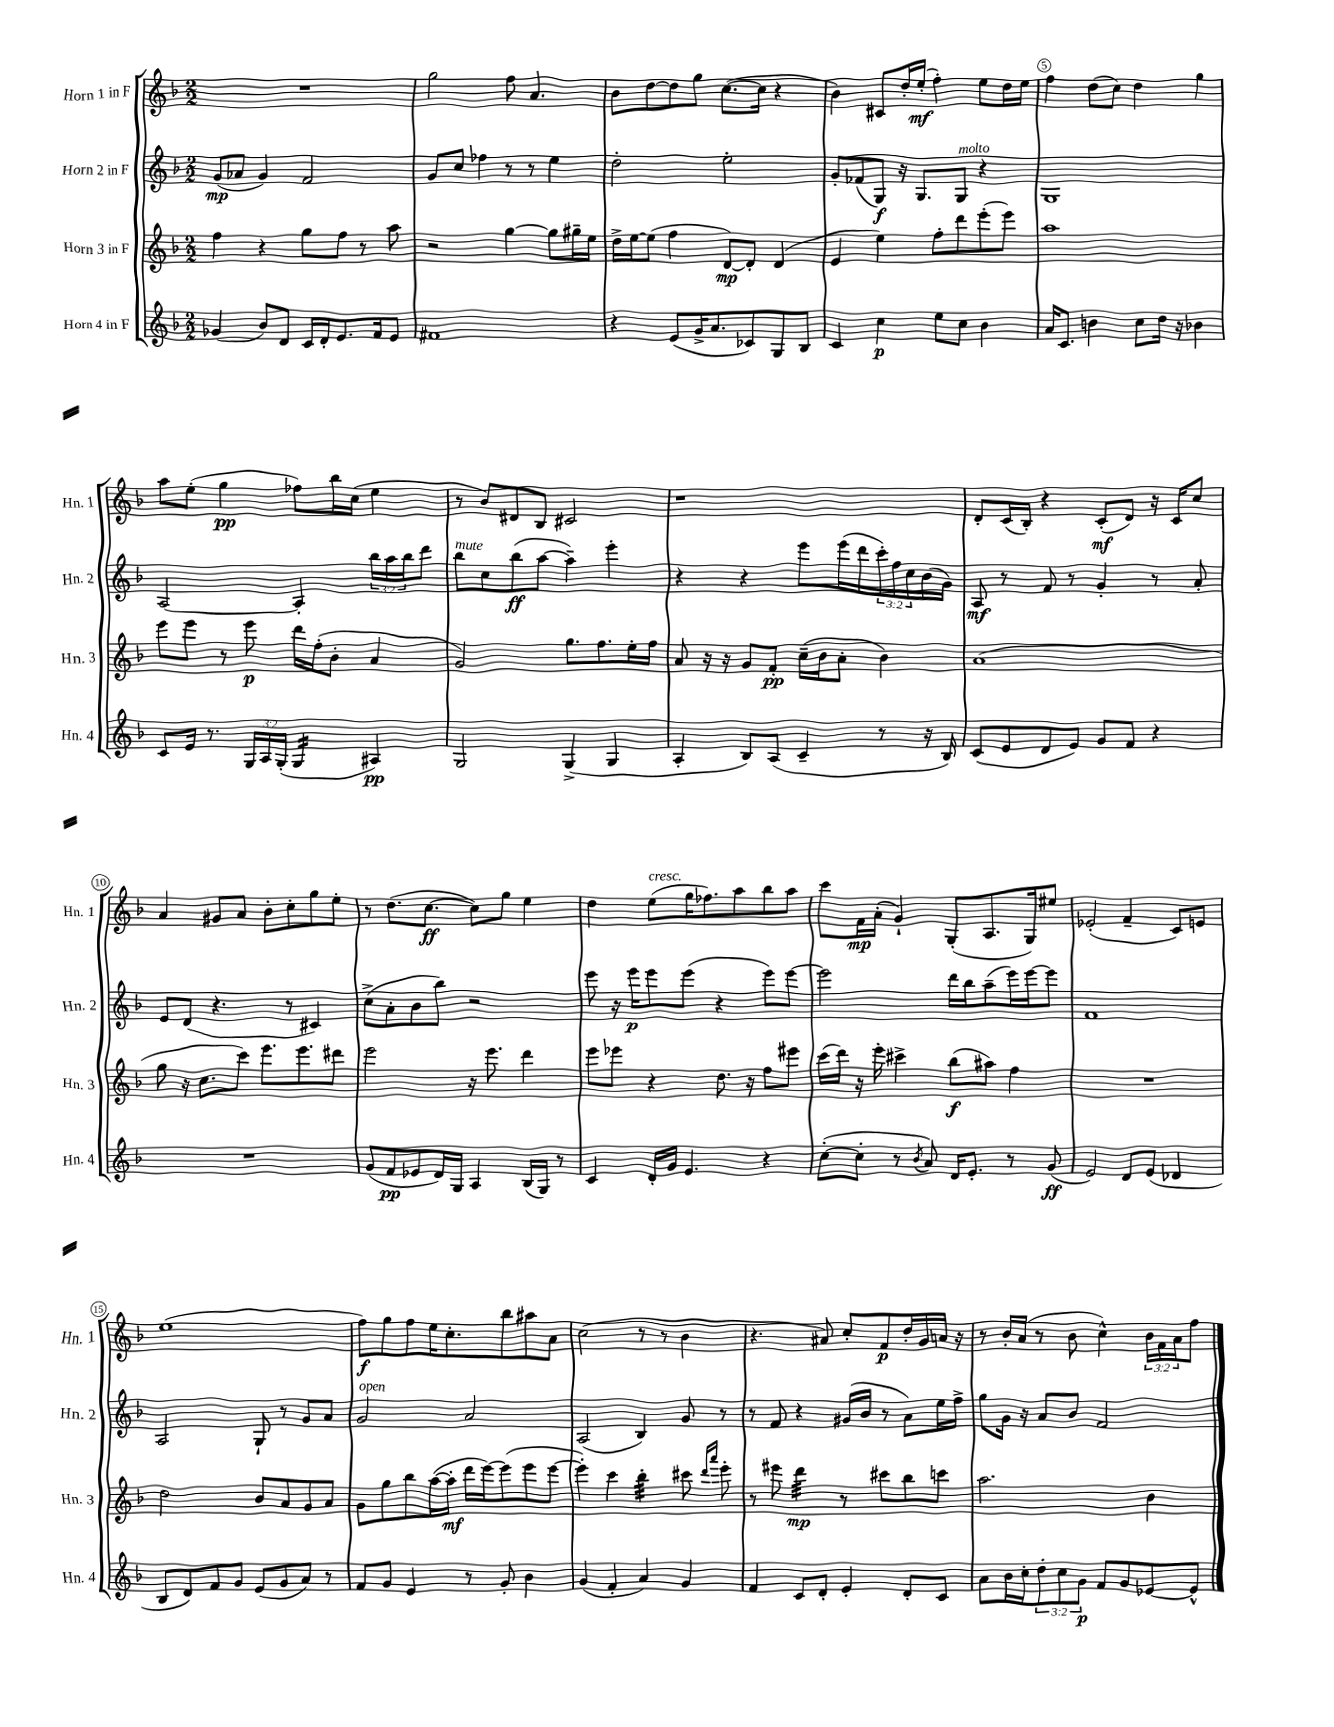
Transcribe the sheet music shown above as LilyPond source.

<<
\new StaffGroup <<
\new Staff = "s0" \with { instrumentName = "Horn 1 in F" shortInstrumentName = "Hn. 1" } {
    \clef treble \key f \major \numericTimeSignature \time 2/2 \override Staff.TupletNumber.text = #tuplet-number::calc-fraction-text
    R1 |
    g''2 f''8 a'4. |
    bes'8 d''8~ d''8 g''8 c''8.~( c''16 r4 |
    bes'4) cis'8 d''16-. e''16-.\mf( f''4-.) e''8 d''16 e''16 |
    f''4 d''8( c''8) d''4 g''4 |
    a''8 e''8-.( g''4\pp fes''8) bes''16 c''16( e''4 |
    r8 bes'8) dis'8 bes8 cis'2 |
    r1 |
    d'8-. c'16( bes16-.) r4 c'8-.\mf( d'8) r16 c'16 c''8 |
    a'4 gis'8 a'8 bes'8-. c''8-. g''8 e''8-. |
    r8 d''8.( c''8.~\ff c''8) g''8 e''4 |
    d''4 e''8^\markup { \italic "cresc." }( g''16 fes''8.) a''8 bes''8 a''8 |
    c'''8 f'16\mp a'16-.( g'4-!) g8-.( a8. g16) eis''8 |
    ees'2-.( f'4-- c'8) e'8 |
    e''1( |
    f''8\f) g''8 f''8 e''16 c''8.-. bes''8 ais''8 a'8 |
    c''2( r8 r8 bes'4 |
    r4. ais'8) c''8-. f'8\p d''16-. g'16 a'16 r16 |
    r8 bes'16-. a'16( r8 bes'8 c''4-^) \tuplet 3/2 { bes'16 f'16 a'16 } f''8 \bar "|." |
}
\new Staff = "s1" \with { instrumentName = "Horn 2 in F" shortInstrumentName = "Hn. 2" } {
    \clef treble \key f \major \numericTimeSignature \time 2/2 \override Staff.TupletNumber.text = #tuplet-number::calc-fraction-text
    g'8\mp( aes'8 g'4) f'2 |
    g'8 c''8 fes''4 r8 r8 e''4 |
    d''2-. e''2-. |
    g'8-. fes'8( g8\f) r16 g8. g8^\markup { \italic "molto" } r4 |
    g1 |
    a2~ a4-. \tuplet 3/2 { bes''16 a''16 bes''16 } d'''8 |
    bes''8^\markup { \italic "mute" } c''8 bes''8\ff( a''8~ a''4--) e'''4-. |
    r4 r4 e'''8 e'''16( d'''16 \tuplet 3/2 { c'''16-.) f''16 c''16 } bes'16( g'16) |
    a8\mf r8 f'8 r8 g'4-. r8 a'8-. |
    e'8 d'8( r4. r8 cis'4) |
    c''8->( a'8-. bes'8 bes''8) r2 |
    e'''8 r16 e'''16\p e'''8 e'''8( r4 e'''8) e'''8~ |
    e'''2 d'''16 bes''16 a''8--( e'''16) e'''16~ e'''8 |
    f'1 |
    a2 g8-! r8 g'8 a'8 |
    g'2^\markup { \italic "open" } a'2 |
    a2( bes4) g'8 r8 |
    r8 f'8 r4 gis'16( bes'16 r8 a'8) e''16 f''16-> |
    g''8 g'16 r16 a'8 bes'8 f'2 \bar "|." |
}
\new Staff = "s2" \with { instrumentName = "Horn 3 in F" shortInstrumentName = "Hn. 3" } {
    \clef treble \key f \major \numericTimeSignature \time 2/2
    f''4 r4 g''8 f''8 r8 a''8 |
    r2 g''4~ g''8 gis''16-- e''16 |
    d''16-> e''16~ e''8( f''4 d'8~\mp) d'8-. d'4( |
    e'4 e''4) f''8-. d'''8 e'''8-.( e'''8) |
    a''1 |
    e'''8 e'''8 r8 e'''8\p d'''16 f''16-.( bes'8-. a'4 |
    g'2) g''8. f''8. e''16-. f''16 |
    a'8 r16 r16 g'8 f'8-.\pp c''16--( bes'16 a'8-. bes'4) |
    a'1( |
    g''8 r16 c''8. c'''8) e'''8. e'''8. dis'''8 |
    e'''2 r16 e'''8. d'''4 |
    e'''8 ees'''8 r4 d''8. r16 f''8 eis'''8 |
    c'''16( d'''16) r16 e'''16-. cis'''4-> bes''8\f( ais''8) f''4 |
    R1 |
    d''2 bes'8 a'8 g'8 a'8 |
    g'8 g''8 bes''8 a''16~( a''16-.\mf d'''16 e'''16~) e'''8( e'''8 e'''8~ |
    e'''4-.) c'''4 bes''4:32-. cis'''8 \grace { d'''16 a'''16 } e'''8-. |
    r8 eis'''8 d'''4:32\mp r8 cis'''8 bes''8 c'''8 |
    a''2. bes'4 \bar "|." |
}
\new Staff = "s3" \with { instrumentName = "Horn 4 in F" shortInstrumentName = "Hn. 4" } {
    \clef treble \key f \major \numericTimeSignature \time 2/2 \override Staff.TupletNumber.text = #tuplet-number::calc-fraction-text
    ges'4( bes'8) d'8 c'16 d'16-. e'8. f'16 e'8 |
    fis'1 |
    r4 e'8( g'16-> a'8. ces'8) g8 bes8 |
    c'4 c''4\p e''8 c''8 bes'4 |
    a'16 c'8. b'4 c''8 d''16 r16 bes'4 |
    c'8 e'16 r8. \tuplet 3/2 { g16 a16 g16-.( } g4:16 ais4\pp) |
    g2 g4->( g4 |
    a4-. bes8) a8( c'4-- r8 r16 bes16) |
    c'8( e'8 d'8 e'8) g'8 f'8 r4 |
    R1 |
    g'8( f'8\pp ees'8 d'16) g16 a4 bes16( g16) r8 |
    c'4 d'16-. g'16 e'4. r4 |
    c''8~-.( c''8-. r8 \acciaccatura { bes'8 } a'8) d'16 e'8.-. r8 g'8\ff( |
    e'2) d'8 e'8( des'4 |
    bes8 d'8) f'8 g'8 e'8( g'8 a'8) r8 |
    f'8 g'8 e'4 r8 g'8-. bes'4 |
    g'4( f'4-. a'4) g'4 |
    f'4 c'8 d'8-. e'4-. d'8-. c'8 |
    a'8 bes'16 c''16-. \tuplet 3/2 { d''8-. c''8 g'8\p } f'8 g'8 ees'8~ ees'8-^ \bar "|." |
}
>>
>>
\layout { \context { \Score \override BarNumber.break-visibility = ##(#f #t #t) barNumberVisibility = #(every-nth-bar-number-visible 5) \override BarNumber.stencil = #(make-stencil-circler 0.1 0.3 ly:text-interface::print) } }
